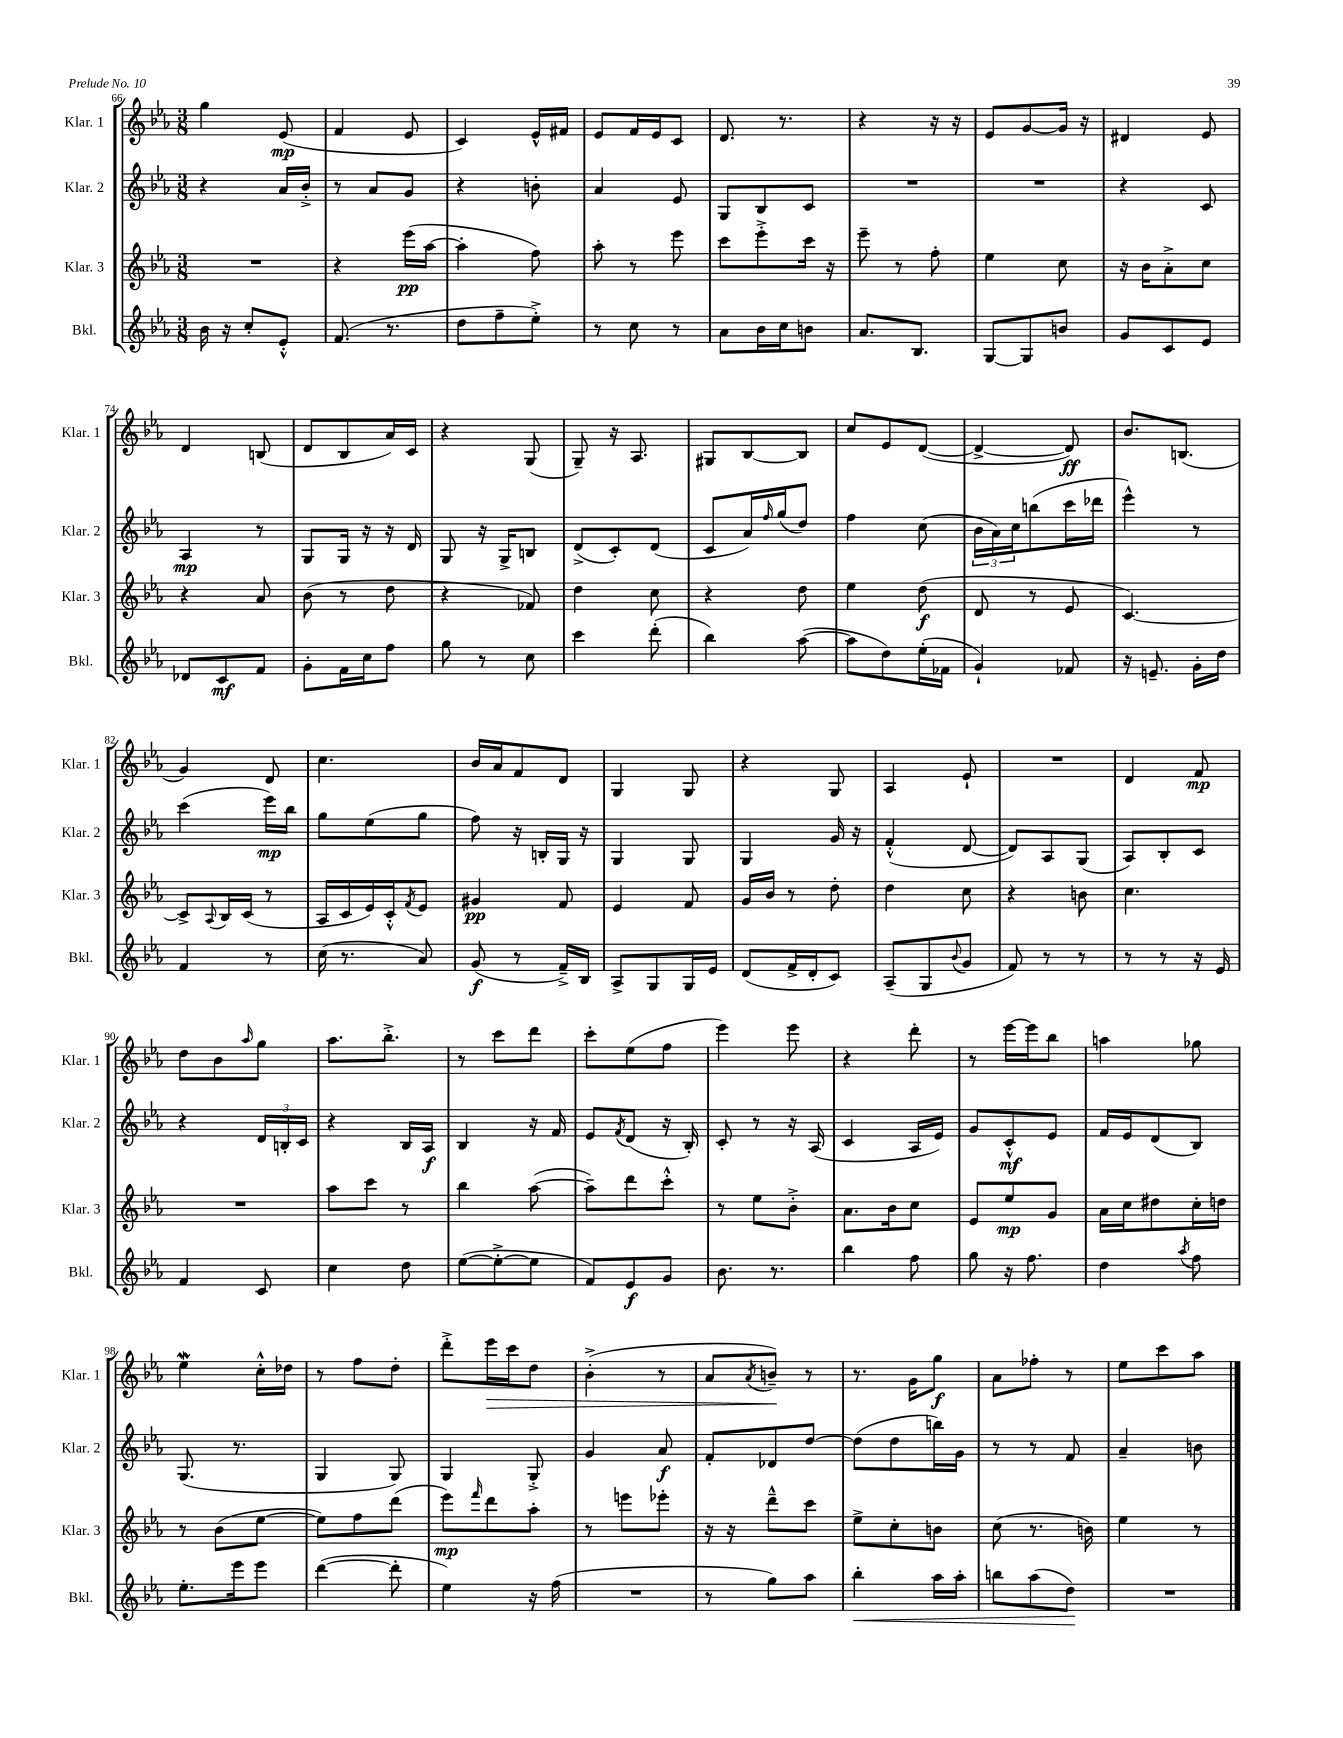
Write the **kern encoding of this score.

**kern	**kern	**kern	**kern
*staff4	*staff3	*staff2	*staff1
*clefG2	*clefG2	*clefG2	*clefG2
*k[b-e-a-]	*k[b-e-a-]	*k[b-e-a-]	*k[b-e-a-]
*M3/8	*M3/8	*M3/8	*M3/8
16b-	4.r	4r	4gg
16r	.	.	.
8cc'	.	.	.
8e-'^^	.	16a-	(8e-
.	.	16b-'^	.
=	=	=	=
(8.f	4r	8r	4f
.	.	8a-	.
8.r	.	.	.
.	(16eee-	8g	8e-
.	[16aa-	.	.
=	=	=	=
8dd	4aa-']	4r	4c)
8ff~	.	.	.
8ee-'^)	8ff)	8b'	16e-^^
.	.	.	16f#
=	=	=	=
8r	8aa-'	4a-	8e-
8cc	8r	.	16f
.	.	.	16e-
8r	8eee-	8e-	8c
=	=	=	=
8a-	8ccc	8G	8.d
16b-	8eee-'^	8B-	.
16cc	.	.	8.r
8b	16ccc	8c	.
.	16r	.	.
=	=	=	=
8.a-	8eee-~	4.r	4r
.	8r	.	.
8.B-	.	.	.
.	8ff'	.	16r
.	.	.	16r
=	=	=	=
[8G	4ee-	4.r	8e-
8G]	.	.	[8g
8b	8cc	.	16g]
.	.	.	16r
=	=	=	=
8g	16r	4r	4d#
.	16b-	.	.
8c	8a-'^	.	.
8e-	8cc	8c	8e-
=	=	=	=
8d-	4r	4A-	4d
8c	.	.	.
8f	8a-	8r	(8B
=	=	=	=
8g'	(8b-	8G	8d
16f	8r	16G	8B-
16cc	.	16r	.
8ff	8dd	16r	16a-)
.	.	16d	16c
=	=	=	=
8gg	4r	8G	4r
8r	.	16r	.
.	.	16G^	.
8cc	8f-)	8B	(8G
=	=	=	=
4ccc	4dd	(8d^	8G~)
.	.	8c')	16r
.	.	.	8.A-
(8ddd'	8cc	(8d	.
=	=	=	=
4bb-)	4r	8c	8G#
.	.	16a-)	[8B-
.	.	16qqff	.
.	.	(16gg	.
([8aa-	8dd	8dd)	8B-]
=	=	=	=
8aa-]	4ee-	4ff	8cc
8dd)	.	.	8e-
(16ee-'	(8dd	(8cc	([8d
16f-	.	.	.
=	=	=	=
4g`)	8d	24b-	4d^_
.	.	24a-)	.
.	.	24cc	.
.	8r	(8bb	.
8f-	8e-	16ccc	8d])
.	.	16ddd-	.
=	=	=	=
16r	[4.c)	4eee-^^)	8.b-
8.e~	.	.	.
.	.	.	(8.B
16g'	.	8r	.
16dd	.	.	.
=	=	=	=
4f	8c^]	(4ccc	4g)
.	8qqA-	.	.
.	16B-	.	.
.	(16c	.	.
8r	8r	16eee-)	8d
.	.	16bb-	.
=	=	=	=
(16cc	16A-	8gg	4.cc
8.r	16c	.	.
.	16e-)	(8ee-	.
.	16c'^^	.	.
.	8qf	.	.
8a-)	8e-	8gg	.
=	=	=	=
(8g	4g#	8ff)	16b-
.	.	.	16a-
8r	.	16r	8f
.	.	16B'	.
16f~^)	8f	16G	8d
16B-	.	16r	.
=	=	=	=
8A-^	4e-	4G	4G
8G	.	.	.
16G	8f	8G	8G
16e-	.	.	.
=	=	=	=
(8d	16g	4G	4r
.	16b-	.	.
16f^	8r	.	.
16d'	.	.	.
8c)	8dd'	16g	8G
.	.	16r	.
=	=	=	=
(8A-~	4dd	(4f'^^	4A-
8G	.	.	.
8qqb-	.	.	.
8g	8cc	[8d	8e-`
=	=	=	=
8f)	4r	8d])	4.r
8r	.	8A-	.
8r	8b	(8G	.
=	=	=	=
8r	4.cc	8A-)	4d
8r	.	8B-'	.
16r	.	8c	8f
16e-	.	.	.
=	=	=	=
4f	4.r	4r	8dd
.	.	.	8b-
.	.	.	16qqaa-
8c	.	24d	8gg
.	.	24B'	.
.	.	24c	.
=	=	=	=
4cc	8aa-	4r	8.aa-
.	8ccc	.	.
.	.	.	8.bb-'^
8dd	8r	16B-	.
.	.	16A-	.
=	=	=	=
([8ee-	4bb-	4B-	8r
8ee-'^_	.	.	8ccc
8ee-]	([8aa-	16r	8ddd
.	.	16f	.
=	=	=	=
8f)	8aa-~])	8e-	8ccc'
.	.	8qf	.
8e-	8ddd	(8d	(8ee-
8g	8ccc'^^	16r	8ff
.	.	16B-')	.
=	=	=	=
8.b-	8r	8c'	4eee-)
.	8ee-	8r	.
8.r	.	.	.
.	8b-'^	16r	8eee-
.	.	(16A-	.
=	=	=	=
4bb-	8.a-	4c	4r
.	16b-	.	.
8ff	8cc	16A-	8ddd'
.	.	16e-)	.
=	=	=	=
8gg	8e-	8g	8r
16r	8ee-	8c'^^	[16eee-
8.ff	.	.	16eee-]
.	8g	8e-	8bb-
=	=	=	=
4dd	16a-	16f	4aa
.	16cc	16e-	.
.	8dd#	(8d	.
8qaa-	.	.	.
8ff	16cc'	8B-)	8gg-
.	16dd	.	.
=	=	=	=
8.ee-'	8r	(8.G	4ee-
.	(8b-	.	.
16eee-	.	8.r	.
8eee-	[8ee-	.	16cc'^^
.	.	.	16dd-
=	=	=	=
([4ddd	8ee-])	4G	8r
.	8ff	.	8ff
8ddd']	(8ddd	8G)	8dd'
=	=	=	=
4ee-)	8eee-)	4G	8ddd'^
.	16qqfff	.	.
.	8ddd	.	16eee-
.	.	.	16ccc
16r	8aa-'	8G'^	8dd
(16ff	.	.	.
=	=	=	=
4.r	8r	4g	(4b-'^
.	8eee	.	.
.	8eee-'	8a-	8r
=	=	=	=
8r	16r	8f'	8a-
.	16r	.	.
.	.	.	8qa-
8gg)	8ddd~^^	8d-	8b~)
8aa-	8ccc	[8dd	8r
=	=	=	=
4bb-'	8ee-^	(8dd]	8.r
.	8cc'	8dd	.
.	.	.	16g
16aa-	8b	16bb)	8gg
16aa-'	.	16g	.
=	=	=	=
8bb	(8cc	8r	8a-
(8aa-	8.r	8r	8ff-'
8dd)	.	8f	8r
.	16b)	.	.
=	=	=	=
4.r	4ee-	4a-~	8ee-
.	.	.	8ccc
.	8r	8b	8aa-
==	==	==	==
*-	*-	*-	*-
